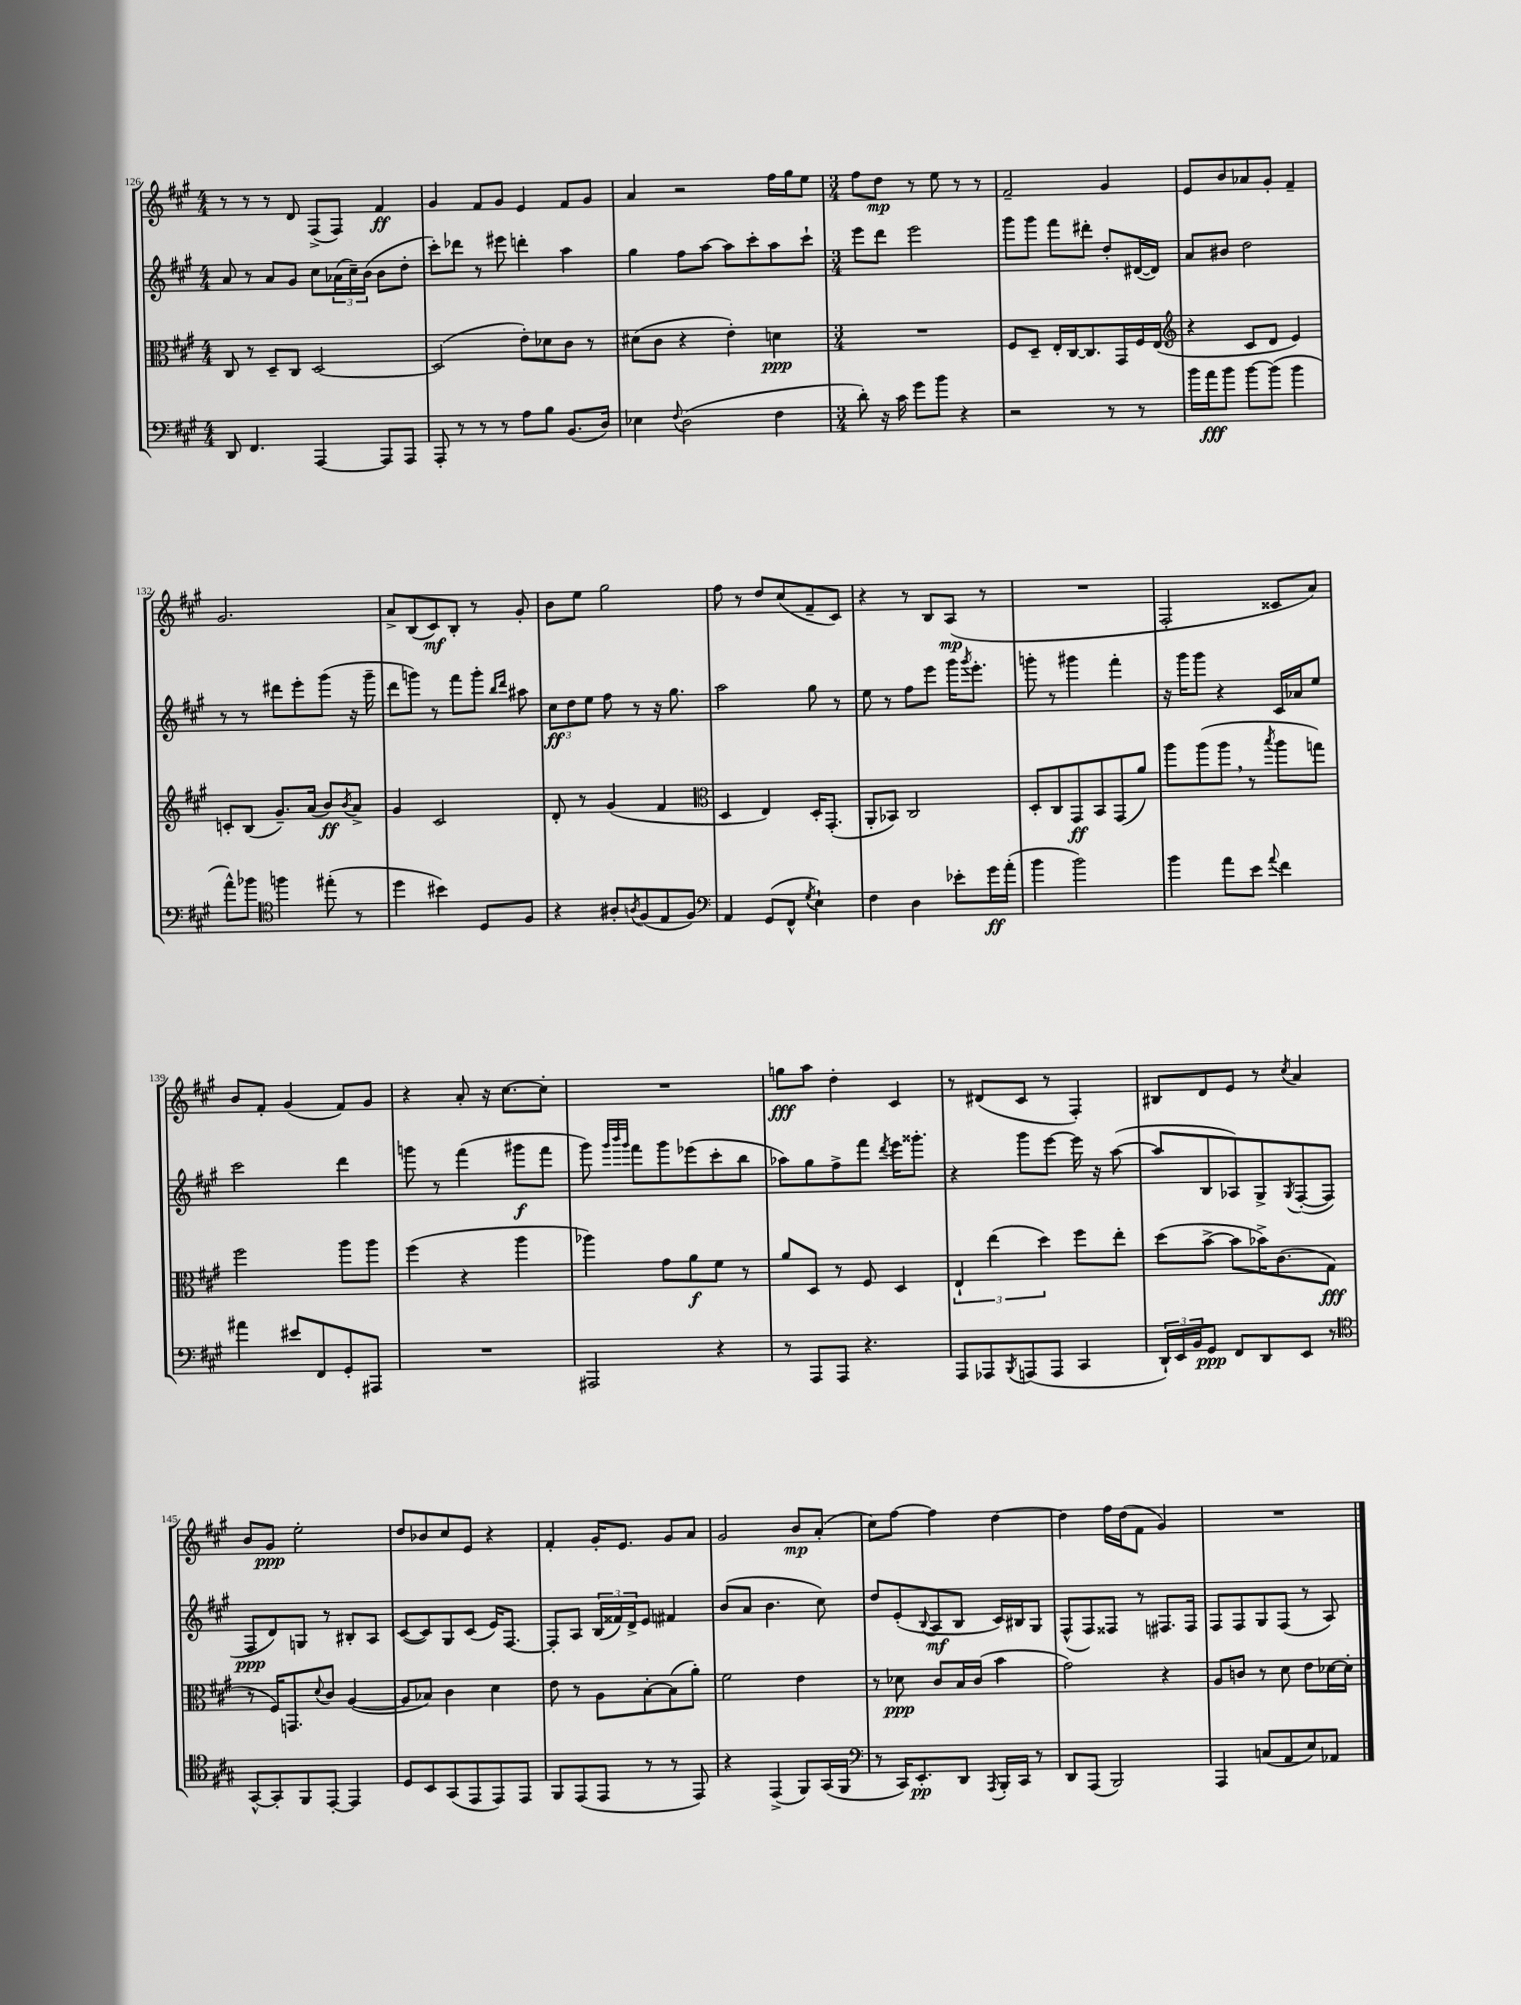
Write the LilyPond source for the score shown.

<<
\new StaffGroup <<
\new Staff = "s0" {
    \clef treble \key a \major \numericTimeSignature \time 4/4
    r8 r8 r8 d'8 fis8->( fis8) fis'4\ff |
    gis'4 fis'8 gis'8 e'4 fis'8 gis'8 |
    a'4 r2 fis''16 gis''16 e''8 |
    \numericTimeSignature \time 3/4 fis''8 d''8\mp r8 e''8 r8 r8 |
    fis'2-- gis'4 |
    e'8 b'8 aes'8 gis'8-. fis'4-- |
    gis'2. |
    a'8-> b8( cis'8\mf) b8-. r8 gis'8-. |
    b'8 e''8 gis''2 |
    fis''8 r8 d''8 cis''8( fis'8-- cis'8) |
    r4 r8 b8 a8\mp( r8 |
    R2. |
    fis2-. cisis'8 a'8) |
    b'8 fis'8-. gis'4( fis'8) gis'8 |
    r4 a'8-. r16 cis''8.~ cis''8-. |
    R2. |
    g''8\fff a''8 d''4-. cis'4 |
    r8 dis'8( cis'8 r8 fis4-.) |
    bis8 d'8 e'8 r8 \acciaccatura { cis''8 } a'4 |
    b'8 gis'8\ppp e''2-. |
    d''8 bes'8 cis''8 e'8 r4 |
    fis'4-. gis'16-. e'8. gis'8 a'8 |
    gis'2 b'8\mp a'8-.( |
    cis''8) fis''8~ fis''4 d''4~ |
    d''4 fis''16 d''16( fis'8 gis'4) |
    R2. \bar "|." |
}
\new Staff = "s1" {
    \clef treble \key a \major \numericTimeSignature \time 4/4
    a'8 r8 a'8 gis'8 cis''8 \tuplet 3/2 { aes'16( cis''16--) b'16( } b'8 d''8-. |
    cis'''8-.) des'''8 r8 eis'''8 d'''4-. a''4 |
    gis''4 fis''8 a''8~ a''8 cis'''8-. a''8 cis'''8-! |
    \numericTimeSignature \time 3/4 e'''8 d'''8 e'''2 |
    gis'''8 gis'''8 fis'''8 dis'''8-. d''8-. dis'16~( dis'16) |
    a'8 bis'8 d''2 |
    r8 r8 dis'''8 e'''8-. gis'''8( r16 gis'''16-- |
    d'''8 g'''8) r8 fis'''8 g'''8-. \grace { b''16 d'''16 } ais''8 |
    \tuplet 3/2 { cis''8\ff d''8 e''8 } fis''8 r8 r16 gis''8. |
    a''2 gis''8 r8 |
    e''8 r8 fis''8 e'''8 gis'''16 \acciaccatura { gis'''8 } e'''8.-. |
    g'''8-. r8 gis'''4 fis'''4-. |
    r16 gis'''16 gis'''8 r4 cis'16 aes'16 e''8 |
    cis'''2 d'''4 |
    g'''8 r8 fis'''4( gis'''8\f fis'''8 |
    gis'''8) \grace { gis'''32 b'''32 gis'''32 } fis'''8 gis'''8 ees'''8( cis'''8-. b''8 |
    aes''8) gis''8 fis''8-> fis'''8 \acciaccatura { d'''8 } e'''16 gisis'''8.-. |
    r4 gis'''8 e'''8~ e'''16 r16 a''8~( |
    a''8 b8 aes8) gis8-> \acciaccatura { gis8 } fis8~-.( fis8 |
    fis8\ppp d'8) g8 r8 bis8-. a8 |
    cis'8~( cis'8) gis8 cis'8( e'16) fis8.~ |
    fis8-. a8 \tuplet 3/2 { b16( fisis'16) d'16-> } e'8 fis'4 |
    b'8( a'8 b'4. cis''8) |
    d''8 e'8-.( \appoggiatura { b8 } a8\mf b8 cis'16) bis16 gis8 |
    fis8-^( fis8) fisis8 r8 fis8. fis16 |
    fis8 fis8 gis8 fis8( r8 a8) \bar "|." |
}
\new Staff = "s2" {
    \clef alto \key a \major \numericTimeSignature \time 4/4
    cis8 r8 d8-- cis8 d2~ |
    d2( e'8-.) des'8 cis'8 r8 |
    dis'8( cis'8 r4 e'4-.) d'4\ppp |
    \numericTimeSignature \time 3/4 R2. |
    fis8 d8-- e16-. cis16~ cis8. gis,16 fis16 e16( |
    \clef treble r4 cis'8 d'8 e'4) |
    c'8-. b8( gis'8.--) a'16( b'8\ff) \acciaccatura { b'8 } a'8-> |
    gis'4 cis'2 |
    d'8-. r8 gis'4( fis'4 |
    \clef alto d4 e4) d16-. gis,8.-.( |
    a,8-. bes,8) cis2 |
    d8-. cis8 gis,8\ff b,8 gis,8( a'8) |
    a''8 a''8( a''8 \breathe r8 \acciaccatura { b''8 } a''8 g''8) |
    fis''2 a''8 a''8 |
    fis''4( r4 a''4 |
    aes''4) gis'8 a'8\f fis'8 r8 |
    a'8 d8 r8 fis8 d4 |
    \tuplet 3/2 { e4-! e''4( d''4) } fis''8 e''8-. |
    d''8( b'8~-> b'8 bes'16->) cis'8.( gis8\fff |
    r8 fis16) g,8. \appoggiatura { d'8 } cis'8 a4~( |
    a8 bes8) cis'4 d'4 |
    e'8 r8 a8 b8~-. b8( a'8-.) |
    fis'2 e'4 |
    r8 des'8\ppp cis'8 b16 cis'16( b'4 |
    gis'2) r4 |
    a8 c'8 r8 d'8 e'8 des'16~ des'16-. \bar "|." |
}
\new Staff = "s3" {
    \clef bass \key a \major \numericTimeSignature \time 4/4
    d,8 fis,4. a,,4~ a,,8 a,,8 |
    a,,8-. r8 r8 r8 a8 b8 b,8.( d16) |
    ees4 \appoggiatura { fis8 } d2( fis4 |
    \numericTimeSignature \time 3/4 d'8-.) r16 cis'16 gis'8 b'8 r4 |
    r2 r8 r8 |
    b'16 a'16\fff b'8 b'8~ b'8( b'4 |
    a'8-^) bes'8 \clef tenor f''4 eis''8-.( r8 |
    d''4 bis'4) d8 fis8 |
    r4 ais8-. \acciaccatura { a8 } fis8( e8 fis8) |
    \clef bass a,4 gis,8( fis,8-^ \acciaccatura { gis8 } e4-!) |
    fis4 d4 ees'8-. gis'16\ff a'16-.( |
    b'4 b'2) |
    b'4 a'8 e'8 \appoggiatura { a'8 } fis'4 |
    ais'4 eis'8 fis,8 gis,8-. ais,,8 |
    R2. |
    ais,,2 r4 |
    r8 a,,8 a,,8 r4. |
    a,,8 aes,,8 \acciaccatura { b,,8 } a,,8( a,,8 cis,4 |
    \tuplet 3/2 { d,16-!) e,16 b,16 } gis,8\ppp fis,8 d,8 e,8 r8 |
    \clef tenor gis,8~-^ gis,8-. fis,8 e,8~-. e,4 |
    d8 b,8 gis,8( e,8 e,8) e,8 |
    fis,8 e,8( e,8 r8 r8 e,8) |
    r4 e,4->( fis,8) gis,16( fis,16 |
    \clef bass r8 cis,16) e,8.-.\pp d,8 \acciaccatura { a,,8 } b,,16-. cis,16 r8 |
    d,8 a,,8( b,,2) |
    a,,4 c8( a,8 e8) aes,8 \bar "|." |
}
>>
>>
\layout { \context { \Score currentBarNumber = #126 } }
